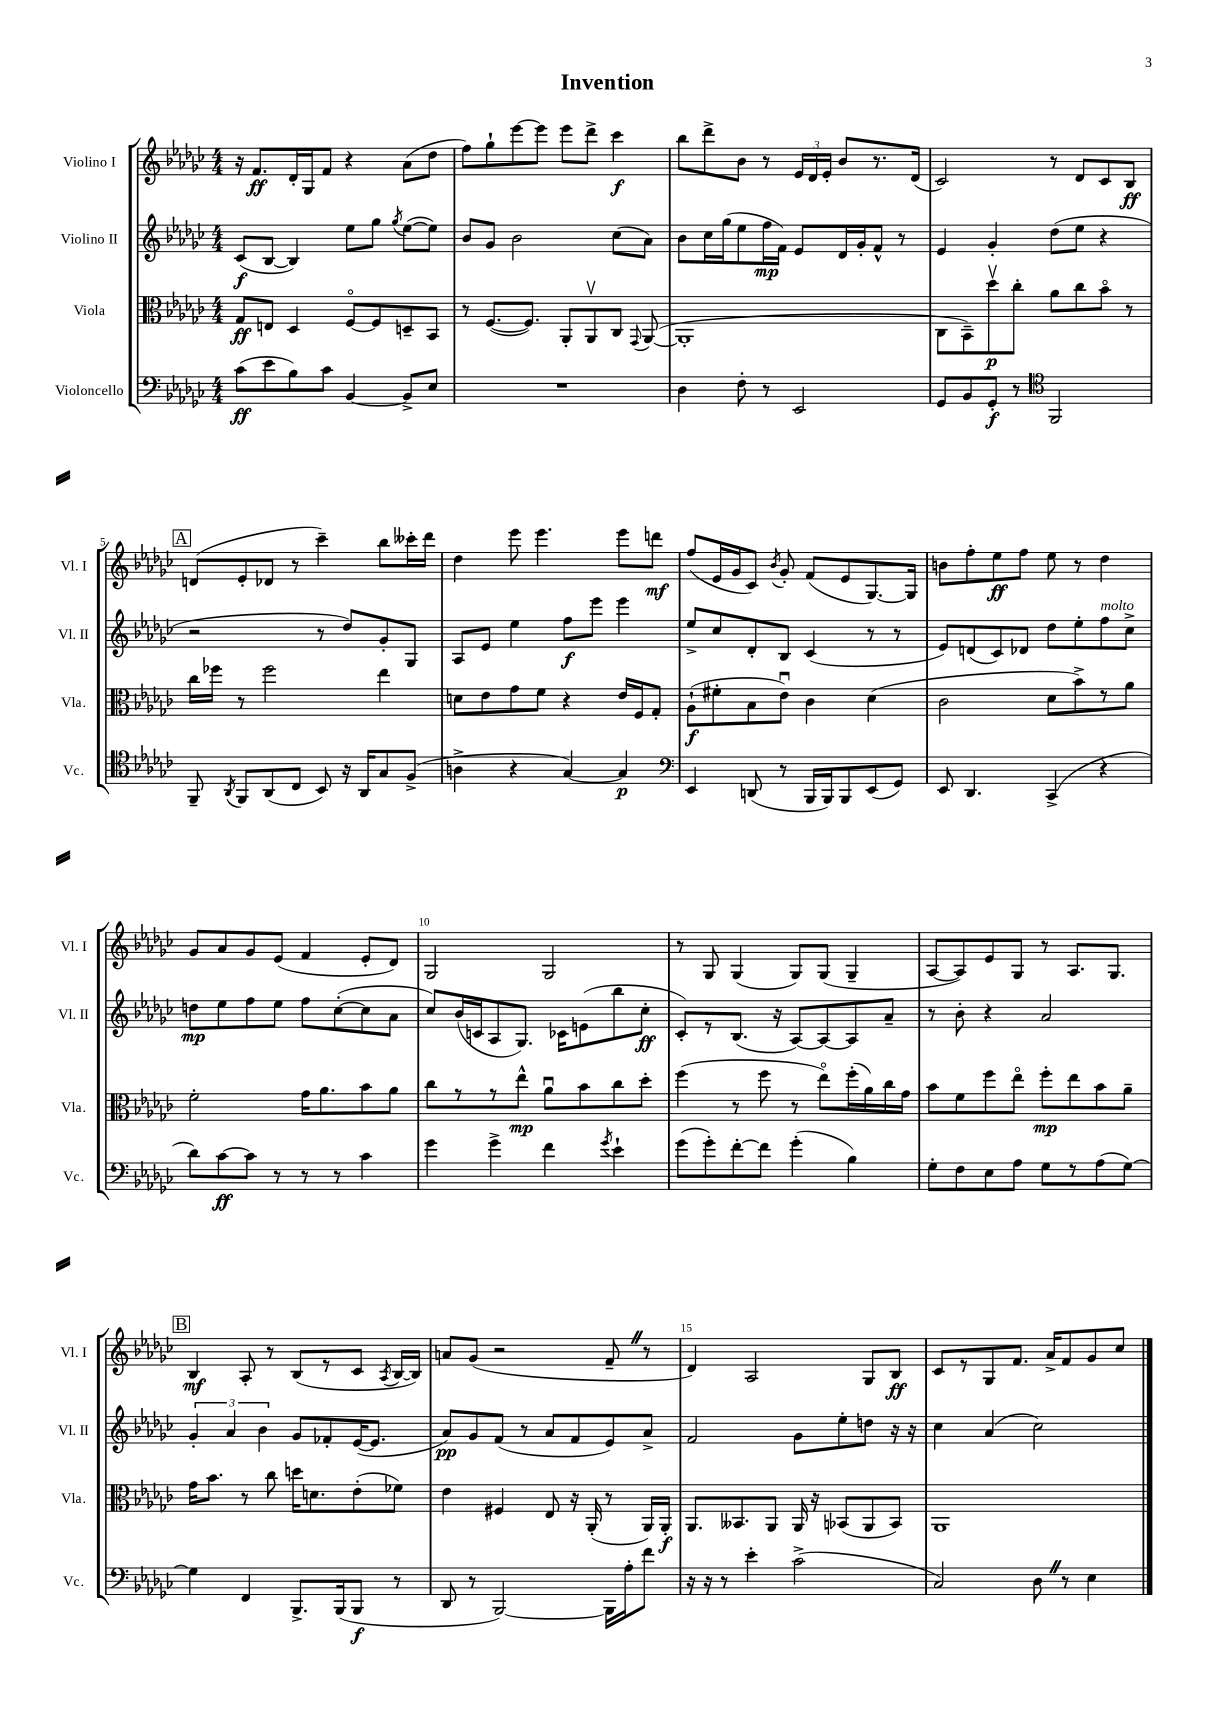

**kern	**kern	**kern	**kern
*staff4	*staff3	*staff2	*staff1
*clefF4	*clefC3	*clefG2	*clefG2
*k[b-e-a-d-g-c-]	*k[b-e-a-d-g-c-]	*k[b-e-a-d-g-c-]	*k[b-e-a-d-g-c-]
*M4/4	*M4/4	*M4/4	*M4/4
(8c-	8G-	(8c-	16r
.	.	.	8.f
8e-	8E	[8B-	.
8B-)	4D-	4B-])	16d-'
.	.	.	16G-
8c-	.	.	8f
[4BB-	[8Fo	8ee-	4r
.	8F]	8gg-	.
.	.	8qgg-	.
8BB-^]	8D~	([8ee-	(8a-
8E-	8BB-	8ee-])	8dd-
=	=	=	=
1r	8r	8b-	8ff)
.	([8.F	8g-	8gg-`
.	.	2b-	[8eee-
.	8.F])	.	.
.	.	.	8eee-]
.	8AA-'	.	8eee-
.	8AA-v	.	8ddd-^
.	8C-	(8cc-	4ccc-
.	8qqGG-	.	.
.	([8AA-	8a-)	.
=	=	=	=
4D-	1AA-']	8b-	8bb-
.	.	16cc-	8ddd-^
.	.	(16gg-	.
8F'	.	8ee-	8b-
8r	.	16ff	8r
.	.	16f)	.
2EE-	.	8e-	24e-
.	.	.	24d-
.	.	.	24e-'
.	.	16d-	8b-
.	.	16g-'	.
.	.	8f^^	8.r
.	.	8r	.
.	.	.	(16d-
=	=	=	=
8GG-	8C-	4e-	2c-)
8BB-	8BB-~)	.	.
8GG-'	8dd-v	4g-'	.
8r	8cc-'	.	.
*clefC4	*	*	*
2FF	8a-	(8dd-	8r
.	8cc-	8ee-	8d-
.	8b-o	4r	8c-
.	8r	.	8B-
=	=	=	=
8FF~	16cc-	2r	(8d
.	16ff-	.	.
8qAA-	.	.	.
8FF	8r	.	8e-'
(8AA-	2ff-	.	8d-
8C-	.	.	8r
8BB-)	.	8r	4ccc-~)
16r	.	8dd-)	.
16AA-	.	.	.
8G-	4ee-	8g-'	8bb-
(8F^	.	8G-	16ccc--'
.	.	.	16ddd-
=	=	=	=
4A^	8d	8A-	4dd-
.	8e-	8e-	.
4r	8g-	4ee-	8eee-
.	8f	.	4.eee-
[4G-)	4r	8ff	.
.	.	8eee-	.
4G-]	16e-	4eee-	8eee-
.	16F	.	.
.	8G-'	.	8ddd
=	=	=	=
*clefF4	*	*	*
4EE-	(8A-`	8ee-^	(8ff
.	8f#'	8cc-	16e-
.	.	.	16g-
(8DD	8B-	8d-'	8c-)
.	.	.	8qb-
8r	8e-u)	8B-	8g-'
16BBB-	4c-	(4c-	(8f
16BBB-)	.	.	.
8BBB-	.	.	8e-
(8EE-	(4d-	8r	[8.G-)
8GG-)	.	8r	.
.	.	.	16G-]
=	=	=	=
8EE-	2c-	8e-)	8b
4.DD-	.	(8d	8ff'
.	.	8c-)	8ee-
.	.	8d-	8ff
(4CC-^	8d-	8dd-	8ee-
.	8b-^)	8ee-'	8r
4r	8r	8ff	4dd-
.	8a-	8cc-^	.
=	=	=	=
8d-)	2f'	8dd	8g-
[8c-	.	8ee-	8a-
8c-]	.	8ff	8g-
8r	.	8ee-	(8e-
8r	16g-	8ff	4f
.	8.a-	.	.
8r	.	([8cc-'	.
4c-	8b-	8cc-]	8e-'
.	8a-	8a-	8d-)
=	=	=	=
4g-	8cc-	8cc-)	2G-
.	8r	(16b-	.
.	.	16c	.
4g-^	8r	8A-	.
.	8ee-^^	8.G-)	.
4f	8a-u	.	2G-
.	.	16c-	.
.	8b-	(8e	.
8qg-	.	.	.
4e-`	8cc-	8bb-	.
.	8dd-'	8cc-'	.
=	=	=	=
(8g-	(4ff	8c-')	8r
8g-')	.	8r	8G-
[8f'	8r	(8.B-	(4G-
8f]	8ff	.	.
.	.	16r	.
(4g-'	8r	[8A-)	8G-)
.	8ee-o)	8A-_	(8G-
4B-)	(16ff'	8A-]	4G-~
.	16a-)	.	.
.	16cc-	8a-~	.
.	16g-	.	.
=	=	=	=
8G-'	8b-	8r	[8A-
8F	8f	8b-'	8A-])
8E-	8ff	4r	8e-
8A-	8ee-o	.	8G-
8G-	8ff'	2a-	8r
8r	8ee-	.	8.A-
(8A-	8b-	.	.
.	.	.	8.G-
[8G-)	8a-~	.	.
=	=	=	=
4G-]	16g-	6g-'	4B-
.	8.b-	.	.
.	.	6a-	.
4FF	8r	.	8A-'
.	.	6b-	.
.	8cc-	.	8r
8.BBB-^	16dd	8g-	(8B-
.	8.d	.	.
.	.	8f-'	8r
(16BBB-	.	.	.
8BBB-	(8e-'	([16e-	8c-
.	.	8.e-]	.
.	.	.	8qA-
8r	8f-)	.	[16B-
.	.	.	16B-])
=	=	=	=
8DD-	4e-	8a-)	8a
8r	.	8g-	(8g-
[2BBB-)	4F#	(8f	2r
.	.	8r	.
.	8E-	8a-	.
.	16r	8f	.
.	(16AA-'	.	.
16BBB-]	8r	8e-)	8f~
16A-'	.	.	.
8f	16AA-)	8a-^	8r
.	16AA-'	.	.
=	=	=	=
16r	8.AA-	2f	4d-)
16r	.	.	.
8r	.	.	.
.	8.BB--	.	.
4e-'	.	.	2A-
.	8AA-	.	.
(2c-^	16AA-	8g-	.
.	16r	.	.
.	(8BB-	8ee-'	.
.	8AA-	8dd	8G-
.	8BB-)	16r	8B-
.	.	16r	.
=	=	=	=
2C-)	1AA-	4cc-	8c-
.	.	.	8r
.	.	(4a-	8G-
.	.	.	8.f
8D-	.	2cc-)	.
.	.	.	16a-^
8r	.	.	8f
4E-	.	.	8g-
.	.	.	8cc-
==	==	==	==
*-	*-	*-	*-
